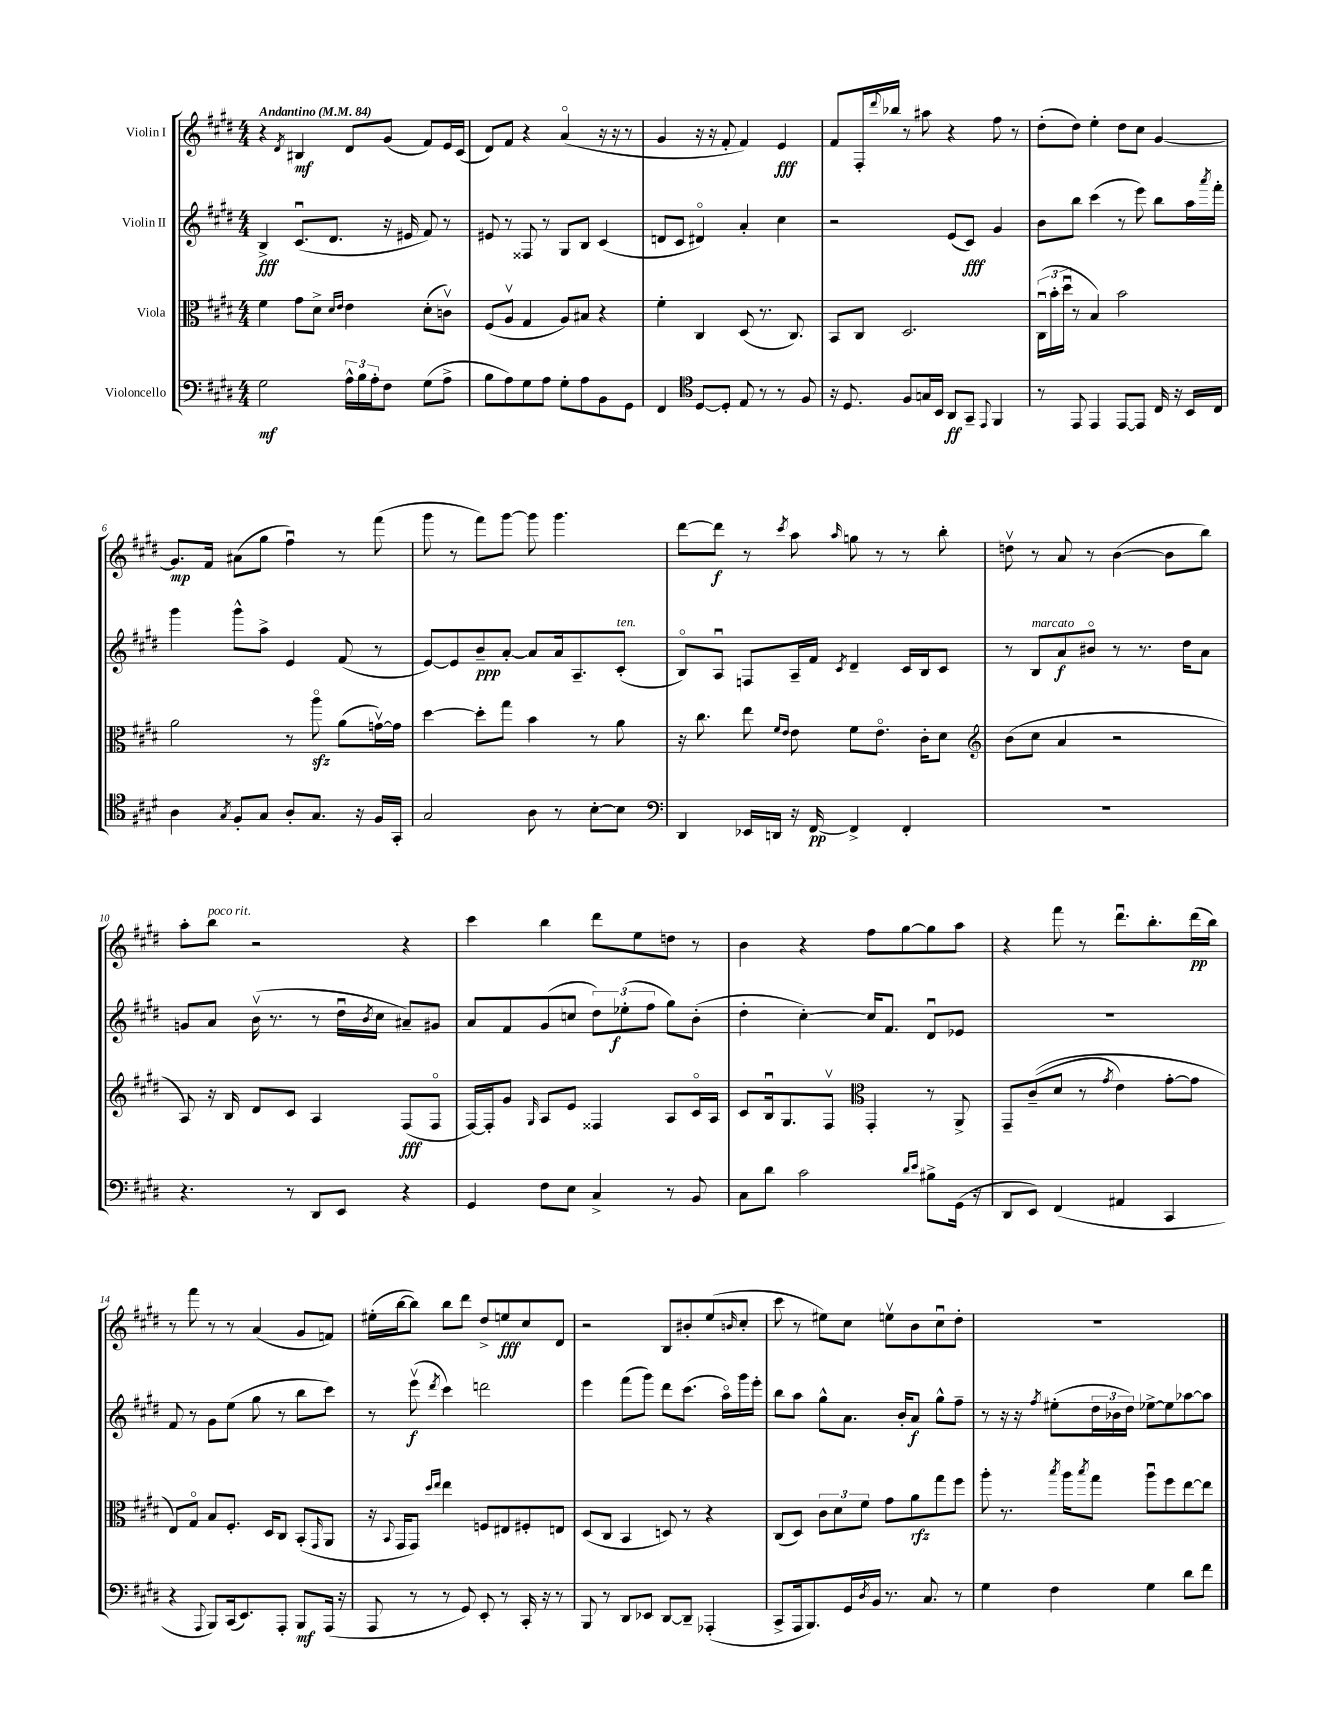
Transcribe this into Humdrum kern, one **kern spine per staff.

**kern	**kern	**kern	**kern
*staff4	*staff3	*staff2	*staff1
*clefF4	*clefC3	*clefG2	*clefG2
*k[f#c#g#d#]	*k[f#c#g#d#]	*k[f#c#g#d#]	*k[f#c#g#d#]
*M4/4	*M4/4	*M4/4	*M4/4
*MM84	*MM84	*MM84	*MM84
2G#	4f#	4B^	4r
.	.	.	8qd#
.	8g#	(8.c#u	4B#
.	8d#^	.	.
.	.	8.d#	.
.	16qqd#	.	.
.	16qqe	.	.
24A^^	4e	.	8d#
24B	.	.	.
24A'	.	.	.
8F#	.	16r	(8g#
.	.	16e#	.
(8G#	(8d#'	8f#)	8f#)
8A^	8cv)	8r	16e
.	.	.	(16c#
=	=	=	=
8B	(8F#	8e#	8d#)
8A)	8Av	8r	8f#
8G#	4G#	8F##	4r
8A	.	8r	.
8G#'	8A)	8G#	(4ao
8A	8B#	8B	.
8BB	4r	(4c#	16r
.	.	.	16r
8GG#	.	.	8r
=	=	=	=
4FF#	4f#'	8d	4g#
.	.	8c#	.
*clefC4	*	*	*
[8D#	4C#	4d#o)	16r
.	.	.	16r
8D#']	.	.	8f#'
8E	(8D#	4a'	4f#)
8r	8.r	.	.
8r	.	4cc#	4e
.	8.C#)	.	.
8F#	.	.	.
=	=	=	=
16r	8BB	2r	8f#
8.D#	.	.	.
.	8C#	.	16F#'
.	.	.	8qqddd#
.	.	.	16bb-
8F#	2.D#	.	8r
16G	.	.	8aa#
16BB	.	.	.
8AA	.	(8e	4r
8GG#~	.	8c#)	.
8qqEE	.	.	.
4FF#	.	4g#	8ff#
.	.	.	8r
=	=	=	=
8r	(24C#u	8b	(8dd#'
.	24b'	.	.
.	24dd#u	.	.
8EE	8r	8bb	8dd#)
4EE	4B)	(4ccc#	4ee'
[8EE	2b	8r	8dd#
8EE]	.	8eee)	8cc#
16C#	.	8bb	[4g#
16r	.	.	.
16BB	.	16aa	.
.	.	8qaaa	.
16C#	.	16fff#'	.
=	=	=	=
4A	2a	4ggg#	8.g#]
.	.	.	16f#
8qG#	.	.	.
8F#'	.	8ggg#^^	(8a#
8G#	.	8aa^	8gg#
8A'	8r	4e	4ff#u)
8.G#	8aao	.	.
.	(8a	(8f#	8r
16r	.	.	.
16F#	[16gv)	8r	(8fff#
16GG#'	16g]	.	.
=	=	=	=
2G#	[4dd#	[8e)	8ggg#
.	.	8e]	8r
.	8dd#']	8b~	8fff#)
.	8gg#	[8a'	[8ggg#
8A	4b	8a]	8ggg#]
8r	.	16a	4.ggg#
.	.	8.A~	.
[8B'	8r	.	.
8B]	8a	(8c#'	.
=	=	=	=
*clefF4	*	*	*
4DD#	16r	8Bo)	[8ddd#
.	8.cc#	.	.
.	.	8Au	8ddd#]
16EE-	8ee	8F	8r
16DD	.	.	.
.	16qqf#	.	.
.	16qqe	.	8qccc#
16r	8e	16A~	8aa
[16FF#	.	16f#	.
.	.	8qc#	16qqaa
4FF#^]	8f#	4d#~	8gg
.	8.eo	.	8r
4FF#'	.	16c#	8r
.	16c#'	16B	.
.	8d#	8c#	8bb'
=	=	=	=
*	*clefG2	*	*
1r	(8b	8r	8ddv
.	8cc#	8B	8r
.	4a	8a	8a
.	.	8b#o	8r
.	2r	8r	([4b
.	.	8.r	.
.	.	.	8b]
.	.	16dd#	.
.	.	8a	8bb)
=	=	=	=
4.r	8A)	8g	8aa'
.	16r	8a	8bb
.	16B	.	.
.	8d#	(16bv	2r
.	.	8.r	.
8r	8c#	.	.
8DD#	4A	8r	.
8EE	.	16dd#u	.
.	.	8qb	.
.	.	16cc#	.
4r	(8F#	8a#~)	4r
.	8F#o	8g#	.
=	=	=	=
4GG#	[16F#)	8a	4ccc#
.	16F#']	.	.
.	8g#	8f#	.
.	16qqG#	.	.
8F#	8A	(8g#	4bb
8E	8e	8cc	.
4C#^	4F##	12dd#)	8ddd#
.	.	(12ee-'	.
.	.	.	8ee
.	.	12ff#	.
8r	8A	8gg#)	8dd
8BB	16c#o	(8b'	8r
.	16A	.	.
=	=	=	=
8C#	8c#	4dd#'	4b
8d#	16Bu	.	.
.	8.G#	.	.
2c#	.	[4cc#')	4r
.	8F#v	.	.
*	*clefC3	*	*
.	4GG#'	16cc#]	8ff#
.	.	8.f#	.
.	.	.	[8gg#
16qqd#	.	.	.
16qqe	.	.	.
8B#^	8r	8d#u	8gg#]
(16GG#	8AA^	8e-	8aa
16r	.	.	.
=	=	=	=
8DD#	8GG#~	1r	4r
8EE)	&((8c#~	.	.
(4FF#	8d#	.	8fff#
.	8r	.	8r
.	8qg#	.	.
4AA#	4e)	.	8.ddd#u
.	.	.	8.bb'
4CC#	[8g#'	.	.
.	8g#]	.	(16ddd#
.	.	.	16bb)
=	=	=	=
4r	8E&)	8f#	8r
.	8G#o	8r	8fff#
8qqAAA	.	.	.
8BBB)	8B	8g#	8r
(16CC#	8.F#'	(8ee	8r
8.EE)	.	.	.
.	.	8gg#	(4a
.	16D#	.	.
8AAA'	8C#	8r	.
8BBB	(8BB'	8bb	8g#
.	16qqGG#	.	.
(16AAA	8AA	8ccc#)	8f)
16r	.	.	.
=	=	=	=
8AAA	16r	8r	(16ee#'
.	8qqBB	.	.
.	16GG#	.	[16bb
8r	8GG#)	(8eeev	8bb])
.	16qqdd#	.	.
.	16qqee	8qddd#	.
8r	4ee	4ccc#)	8bb
8GG#)	.	.	8ddd#
8EE'	8F	2ddd	8dd#^
8r	8E#	.	8ee
16CC#'	8F#'	.	8cc#
16r	.	.	.
8r	8E	.	8d#
=	=	=	=
8BBB	(8D#	4eee	2r
8r	8C#	.	.
8DD#	4BB	(8fff#	.
8EE-	.	8ggg#)	.
[8DD#	8D)	8ddd#	8B
8DD#~]	8r	(8.ccc#	8b#'
(4AAA-'	4r	.	(8ee
.	.	16aao)	.
.	.	.	16qqb
.	.	16ggg#	8cc#'
.	.	16eee'	.
=	=	=	=
8CC#^	(8C#	8bb	8ccc#
16AAA	8D#)	8aa	8r
8.BBB)	.	.	.
.	12c#	8gg#^^	8ee#)
.	12d#	.	.
16GG#	.	8.a	8cc#
.	12f#	.	.
8qD#	.	.	.
16BB	.	.	.
8.r	8g#	.	8eev
.	.	16b'	.
.	8a	8a	8b
8.C#	.	.	.
.	8gg#	8gg#^^	8cc#u
8r	8ff#	8ff#~	8dd#'
=	=	=	=
4G#	8aa'	8r	1r
.	8.r	16r	.
.	.	16r	.
.	.	8qff#	.
4F#	.	(8ee#'	.
.	8qbb	.	.
.	16aa	.	.
.	8qbb	.	.
.	8gg#	24dd#	.
.	.	24b-	.
.	.	24dd#)	.
4G#	8aau	[8ee-^	.
.	8ff#	8ee-]	.
8d#	[8ee	[8aa-	.
8f#	8ee]	8aa-]	.
==	==	==	==
*-	*-	*-	*-
